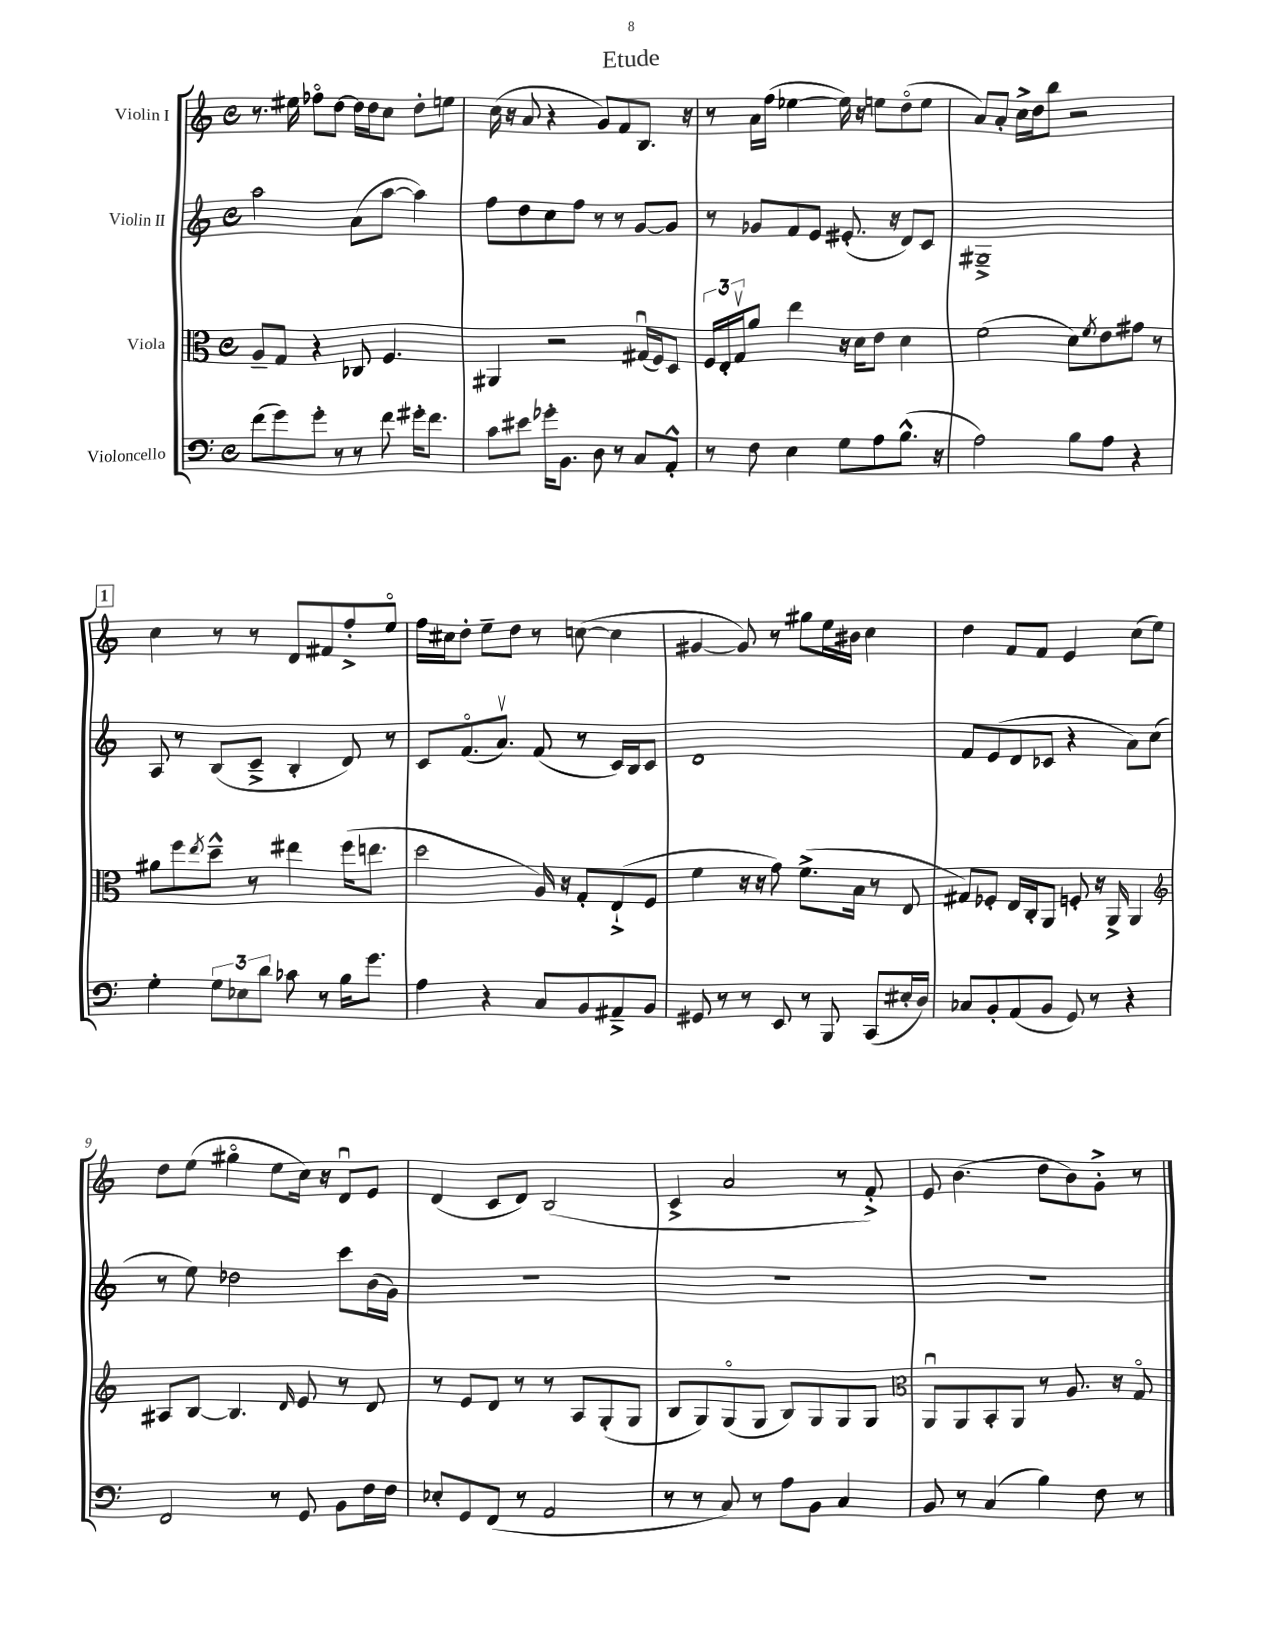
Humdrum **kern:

**kern	**kern	**kern	**kern
*staff4	*staff3	*staff2	*staff1
*clefF4	*clefC3	*clefG2	*clefG2
*k[]	*k[]	*k[]	*k[]
*M4/4	*M4/4	*M4/4	*M4/4
*met(c)	*met(c)	*met(c)	*met(c)
(8f\L	8A~/L	2aa\	8.r
8g\)	8G/J	.	.
.	.	.	16ee#\
8g'\J	4r	.	8ff-o\L
8r	.	.	[8dd\J
8r	8C-/	(8a\L	16dd\]LL
.	.	.	16dd\J
8f\	4.F/	[8aa\J	8cc\J
16g#'\LK	.	4aa\])	8dd'\L
8.f\J	.	.	.
.	.	.	8ee\J
=	=	=	=
8c\L	4AA#/	8ff\L	(16cc\
.	.	.	16r
8e#\J	.	8dd\	8a/
16g-'\LK	2r	8cc\	4r
8.BB\J	.	.	.
.	.	8ff\J	.
8D\	.	8r	8g/L)
8r	.	8r	8f/
8C/L	(16G#u/LL	[8g/L	8.B/J
.	16F/J)	.	.
8AA'^^/J	8D/J	8g/]J	.
.	.	.	16r
=	=	=	=
8r	24F/LL	8r	8r
.	24E'/	.	.
.	24Gv/J	.	.
8F\	8a/J	8g-/L	16a\LL
.	.	.	(16ff\JJ
4E\	4ee\	8f/	[4ee-\
.	.	8e/J	.
8G\L	16r	(8.e#'/	16ee-\])
.	16d\LK	.	16r
8A\	8e\J	.	8ee\L
.	.	16r	.
(8.B^^\J	4d\	8d/L)	(8ddo\
.	.	8c/J	8ee\J
16r	.	.	.
=	=	=	=
2A\)	(2f\	1G#~^	8a/L)
.	.	.	8a'/J
.	.	.	16cc^\LL
.	.	.	16dd\J
.	.	.	8bb\J
8B\L	8d\L)	.	2r
.	8qf/	.	.
8A\J	8e\	.	.
4r	8g#\J	.	.
.	8r	.	.
=	=	=	=
4G'\	8a#\L	8A/	4cc\
.	8ff\	8r	.
.	8qee/	.	.
12G\L	8dd~^^\J	(8B/L	8r
12E-\	.	.	.
.	8r	8c~^/J	8r
12d\J	.	.	.
8c-\	4ee#\	4B'/	8d/L
8r	.	.	8f#/
16B\LK	(16ff\LK	8d/)	8ff'^/
8.g\J	8.ee\J	.	.
.	.	8r	8eeo/J
=	=	=	=
4A\	2dd\	8c/L	16ff\LL
.	.	.	16cc#\J
.	.	(8.fo/	8dd'\J
4r	.	.	8ee~\L
.	.	8.av/J)	.
.	.	.	8dd\J
8C/L	16A/)	(8f/	8r
.	16r	.	.
8BB/	8G'/L	8r	([8cc\
8AA#~^/	(8E`^/	16c/LL)	4cc\]
.	.	16B/J	.
8BB/J	8F/J	8c/J	.
=	=	=	=
8GG#/	4f\	1d	[4g#/
8r	.	.	.
8r	16r	.	8g#/])
.	16r	.	.
8EE/	8g\)	.	8r
8r	(8.f^\L	.	8gg#\L
8BBB/	.	.	16ee\L
.	16B\Jk	.	16b#\JJ
(8CC/L	8r	.	4cc\
16E#'/L	8E/	.	.
16D/JJ)	.	.	.
=	=	=	=
8C-/L	8G#/L)	8f/L	4dd\
8BB'/	8F-'/J	(8e/	.
(8AA/	16E/LL	8d/	8f/L
.	16C'/J	.	.
8BB/J	8AA/J	8c-/J	8f/J
8GG/)	8F'/	4r	4e/
8r	16r	.	.
.	16AA^/	.	.
4r	4AA/	8a\L)	(8cc\L
.	.	(8cc\J	8ee\J)
=	=	=	=
*	*clefG2	*	*
2FF/	8A#/L	8r	8dd\L
.	[8B/J	8ee\)	(8ee\J
.	4.B/]	2dd-\	4gg#o\
8r	.	.	8ee\L
.	16qqd/	.	.
8GG/	8e/	.	16cc\Jk)
.	.	.	16r
8BB\L	8r	8ccc\L	8du/L
16F\L	8d/	(16b\L	8e/J
16F\JJ	.	16g\JJ)	.
=	=	=	=
8E-'/L	8r	1r	(4d/
8GG/	8e/L	.	.
(8FF/J	8d/J	.	8c/L
8r	8r	.	8d/J)
2AA/	8r	.	(2B/
.	8A/L	.	.
.	(8G'/	.	.
.	8G/J	.	.
=	=	=	=
8r	8B/L	1r	4c^/
8r	8G/)	.	.
8C/)	(8Go/	.	2a/
8r	8G/J	.	.
8A\L	8B/L)	.	.
8BB\J	8G/	.	.
4C/	8G/	.	8r
.	8G/J	.	8f'^/)
=	=	=	=
*	*clefC3	*	*
8BB/	8AAu/L	1r	8e/
8r	8AA/	.	(4.b\
(4C/	8BB'/	.	.
.	8AA/J	.	.
4B\)	8r	.	8dd\L
.	8.A/	.	8b\)
8F\	.	.	8g'^\J
.	16r	.	.
8r	8Go/	.	8r
==	==	==	==
*-	*-	*-	*-
